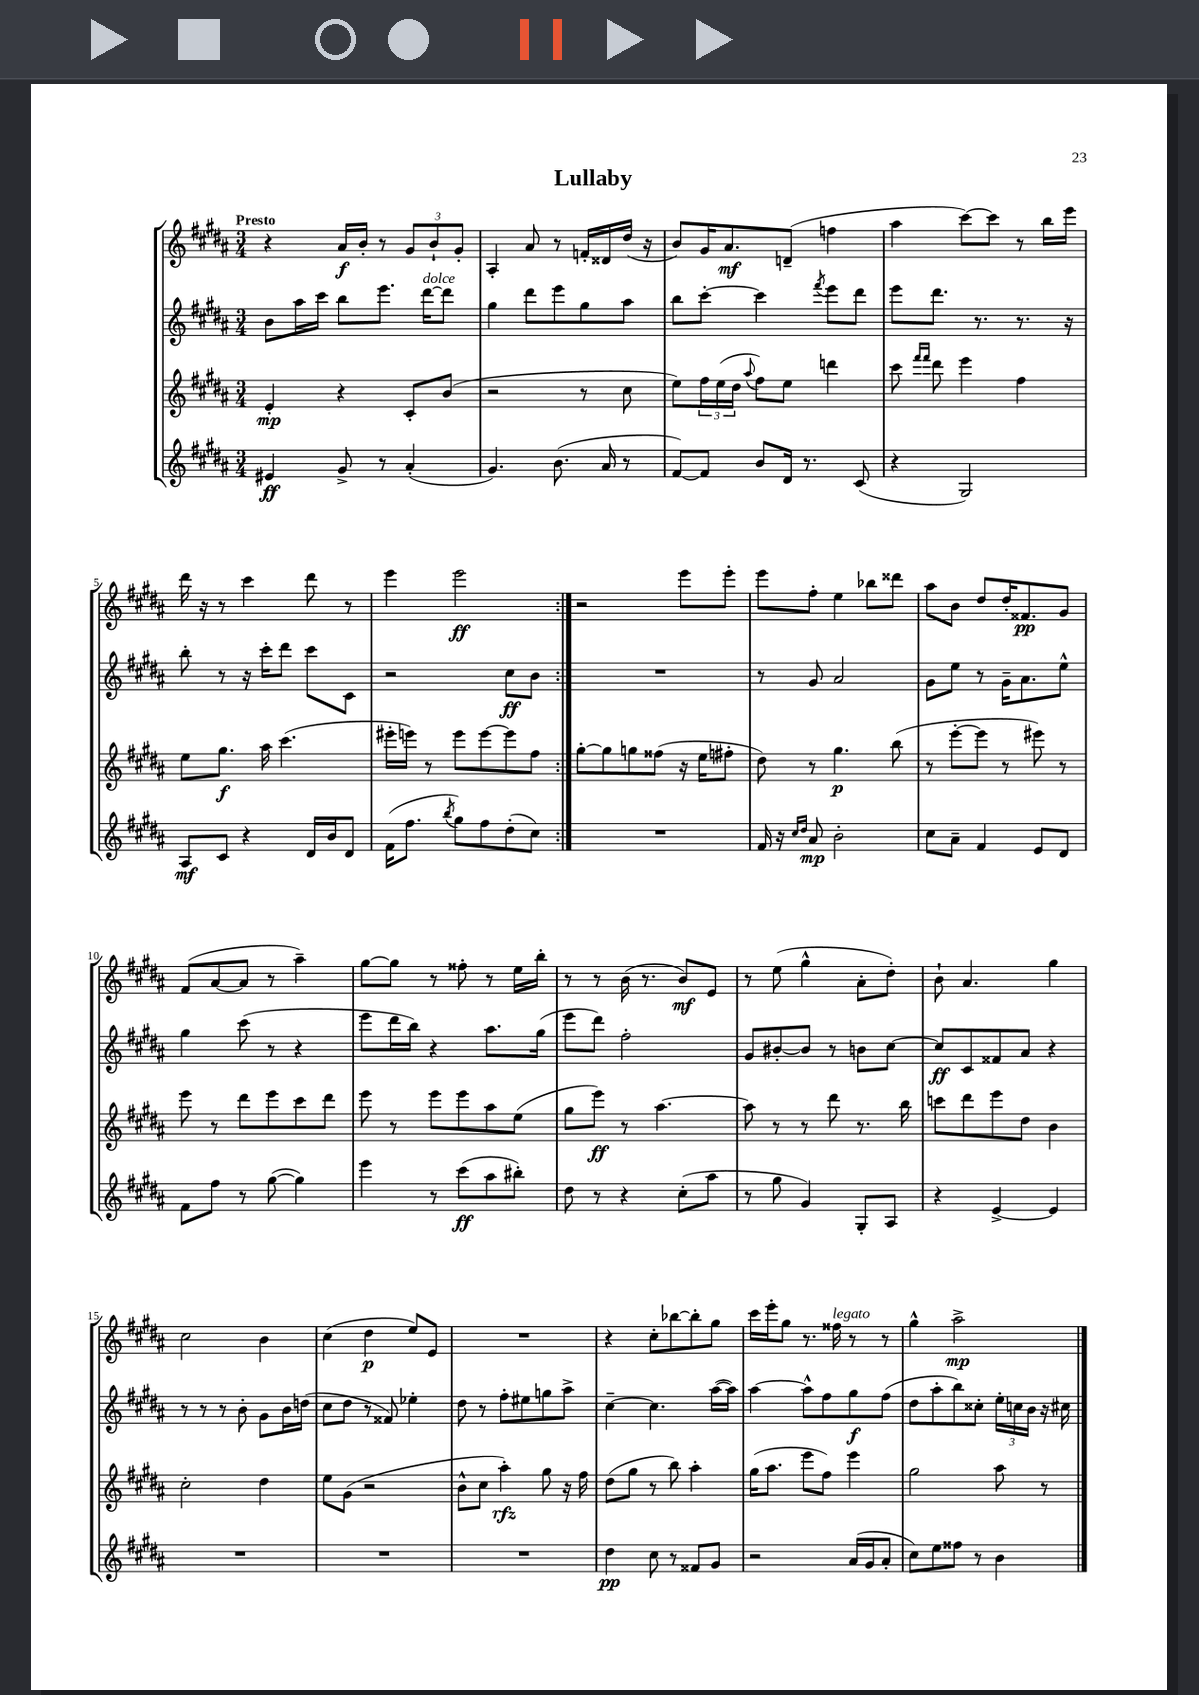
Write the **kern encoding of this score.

**kern	**dynam	**kern	**dynam	**kern	**dynam	**kern	**dynam
*part4	*part4	*part3	*part3	*part2	*part2	*part1	*part1
*staff4	*staff4	*staff3	*staff3	*staff2	*staff2	*staff1	*staff1
*clefG2	*	*clefG2	*	*clefG2	*	*clefG2	*
*k[f#c#g#d#a#]	*	*k[f#c#g#d#a#]	*	*k[f#c#g#d#a#]	*	*k[f#c#g#d#a#]	*
*M3/4	*	*M3/4	*	*M3/4	*	*M3/4	*
=1	=1	=1	=1	=1	=1	=1	=1
!	!	!	!	!	!	!LO:TX:a:B:t=Presto	!
4e#X/	ff	4e'/	mp	8b\L	.	4r	.
.	.	.	.	16aa#\L	.	.	.
.	.	.	.	16ccc#\JJ	.	.	.
8g#^/	.	4r	.	8bb\L	.	16a#/LL	f
.	.	.	.	.	.	16b'/JJ	.
8r	.	.	.	8.eee\J	.	8r	.
(4a#'/	.	8c#'/L	.	.	.	12g#/L	.
!	!	!	!	!LO:TX:a:i:t=dolce	!	!	!
.	.	.	.	[16ddd#\KL	.	.	.
.	.	.	.	.	.	12b`/	.
.	.	(8b/J	.	8ddd#\J]	.	.	.
.	.	.	.	.	.	12g#'/J	.
=2	=2	=2	=2	=2	=2	=2	=2
4.g#/)	.	2r	.	4gg#\	.	4A#'/	.
.	.	.	.	8ddd#\L	.	8a#/	.
(8.b\	.	.	.	8eee\	.	8r	.
.	.	8r	.	8gg#\	.	16fn'/LL	.
16a#/	.	.	.	.	.	16d##X/	.
8r	.	8cc#\	.	8aa#\J	.	(16dd#/JJ	.
.	.	.	.	.	.	16r	.
=3	=3	=3	=3	=3	=3	=3	=3
[8f#/L)	.	8ee\L)	.	8bb\L	.	8b/L)	.
8f#/J]	.	24ff#\L	.	[8ccc#'\J	.	16g#/K	.
.	.	(24ee\	.	.	.	.	.
.	.	.	.	.	.	8.a#/	mf
.	.	24dd#\JJ	.	.	.	.	.
.	.	8qqaa#/	.	.	.	.	.
8b/L	.	8ff#\L)	.	4ccc#\]	.	.	.
16d#/Jk	.	8ee\J	.	.	.	(8dn~/J	.
8.r	.	.	.	.	.	.	.
.	.	.	.	8qfff#/	.	.	.
.	.	4dddn\	.	8eee\L	.	4ffn\	.
(8c#/	.	.	.	8ddd#\J	.	.	.
=4	=4	=4	=4	=4	=4	=4	=4
4r	.	8ccc#\	.	8eee\L	.	4aa#\	.
.	.	16qqfff#/LL	.	.	.	.	.
.	.	16qqfff#/JJ	.	.	.	.	.
.	.	8ddd#\	.	8.ddd#\J	.	.	.
2G#/)	.	4eee\	.	.	.	[8ccc#\L)	.
.	.	.	.	8.r	.	.	.
.	.	.	.	.	.	8ccc#\J]	.
.	.	4ff#\	.	8.r	.	8r	.
.	.	.	.	.	.	16bb\LL	.
.	.	.	.	16r	.	16eee\JJ	.
!!LO:LB:g=z
=5	=5	=5	=5	=5	=5	=5	=5
8A#/L	mf	8ee\L	.	8bb'\	.	16ddd#\	.
.	.	.	.	.	.	16r	.
8c#/J	.	8.gg#\J	f	8r	.	8r	.
4r	.	.	.	16r	.	4ccc#\	.
.	.	16aa#\	.	16ccc#'\KL	.	.	.
.	.	(4.ccc#\	.	8ddd#\J	.	.	.
16d#/LL	.	.	.	8ccc#\L	.	8ddd#\	.
16b/J	.	.	.	.	.	.	.
8d#/J	.	.	.	8c#\J	.	8r	.
=6	=6	=6	=6	=6	=6	=6	=6
(16f#\KL	.	16eee#X'\LL	.	2r	.	4eee\	.
8.ff#\J	.	16eeen\JJ)	.	.	.	.	.
.	.	8r	.	.	.	.	.
8qbb/	.	.	.	.	.	.	.
8gg#\L)	.	8eee\L	.	.	.	2eee\	ff
8ff#\	.	[8eee\	.	.	.	.	.
(8dd#'\	.	8eee\]	.	8cc#\L	ff	.	.
8cc#\J)	.	8ff#\J	.	8b\J	.	.	.
=7:|!	=7:|!	=7:|!	=7:|!	=7:|!	=7:|!	=7:|!	=7:|!
2.r	.	[8gg#'\L	.	2.r	.	2r	.
.	.	8gg#\]	.	.	.	.	.
.	.	8ggn\	.	.	.	.	.
.	.	(8ff##X\J	.	.	.	.	.
.	.	16r	.	.	.	8eee\L	.
.	.	16ee\KL	.	.	.	.	.
.	.	8ff#X'\J	.	.	.	8eee'\J	.
=8	=8	=8	=8	=8	=8	=8	=8
16f#/	.	8dd#\)	.	8r	.	8eee\L	.
16r	.	.	.	.	.	.	.
16qqcc#/LL	.	.	.	.	.	.	.
16qqdd#/JJ	.	.	.	.	.	.	.
8a#/	mp	8r	.	8g#/	.	8ff#'\J	.
2b'\	.	4.gg#\	p	2a#/	.	4ee\	.
.	.	.	.	.	.	8bb-X\L	.
.	.	(8bb\	.	.	.	8ddd##X\J	.
=9	=9	=9	=9	=9	=9	=9	=9
8cc#\L	.	8r	.	8g#\L	.	8aa#\L	.
8a#~\J	.	[8eee'\L	.	8ee\J	.	8b\J	.
4f#/	.	8eee\J]	.	8r	.	8dd#/L	.
.	.	8r	.	16g#~\KL	.	16dd#'/K	.
.	.	.	.	8.a#\	.	8.f##X/	pp
8e/L	.	8eee#X\)	.	.	.	.	.
8d#/J	.	8r	.	8ee^^\J	.	8g#/J	.
!!LO:LB:g=z
=10	=10	=10	=10	=10	=10	=10	=10
8f#\L	.	8eee\	.	4gg#\	.	(8f#/L	.
8ff#\J	.	8r	.	.	.	[8a#/	.
8r	.	8ddd#\L	.	(8ccc#\	.	8a#/J]	.
([8gg#\	.	8eee\	.	8r	.	8r	.
4gg#\])	.	8ccc#\	.	4r	.	4aa#~\)	.
.	.	8ddd#\J	.	.	.	.	.
=11	=11	=11	=11	=11	=11	=11	=11
4eee\	.	8eee\	.	8eee\L	.	[8gg#\L	.
.	.	8r	.	16ddd#\L	.	8gg#\J]	.
.	.	.	.	16bb\JJ)	.	.	.
8r	.	8eee\L	.	4r	.	8r	.
(8ccc#\L	ff	8eee\	.	.	.	8ff##X'\	.
8aa#\	.	8aa#\	.	8.aa#\L	.	8r	.
8bb#X'\J)	.	(8ee\J	.	.	.	16ee\LL	.
.	.	.	.	(16gg#\Jk	.	16bb'\JJ	.
=12	=12	=12	=12	=12	=12	=12	=12
8dd#\	.	8gg#\L	.	8eee\L	.	8r	.
8r	.	8eee\J)	ff	8ddd#\J)	.	8r	.
4r	.	8r	.	2ff#'\	.	(16b\	.
.	.	.	.	.	.	8.r	.
.	.	[4.aa#\	.	.	.	.	.
(8cc#'\L	.	.	.	.	.	8b/L)	mf
8aa#\J	.	.	.	.	.	8e/J	.
=13	=13	=13	=13	=13	=13	=13	=13
8r	.	8aa#\]	.	8g#/L	.	8r	.
8gg#\	.	8r	.	[8b#X'/	.	(8ee\	.
4g#/)	.	8r	.	8b#/J]	.	4gg#^^\	.
.	.	8ddd#\	.	8r	.	.	.
8G#'/L	.	8.r	.	8bn\L	.	8a#'\L	.
8A#/J	.	.	.	[8cc#\J	.	8dd#'\J)	.
.	.	16bb\	.	.	.	.	.
=14	=14	=14	=14	=14	=14	=14	=14
4r	.	8cccn\L	.	8cc#/L]	ff	8b`\	.
.	.	8ddd#\	.	8c#/	.	4.a#/	.
[4e^/	.	8eee\	.	8f##X/	.	.	.
.	.	8dd#\J	.	8a#/J	.	.	.
4e/]	.	4b\	.	4r	.	4gg#\	.
!!LO:LB:g=z
=15	=15	=15	=15	=15	=15	=15	=15
2.r	.	2cc#'\	.	8r	.	2cc#\	.
.	.	.	.	8r	.	.	.
.	.	.	.	8r	.	.	.
.	.	.	.	8b'\	.	.	.
.	.	4dd#\	.	8g#\L	.	4b\	.
.	.	.	.	16b\L	.	.	.
.	.	.	.	(16ddn\JJ	.	.	.
=16	=16	=16	=16	=16	=16	=16	=16
2.r	.	8ee\L	.	8cc#\L	.	(4cc#\	.
.	.	(8g#\J	.	8dd#\J	.	.	.
.	.	2r	.	8r	.	4dd#\	p
.	.	.	.	8f##X/)	.	.	.
.	.	.	.	4ee-X'\	.	8ee/L)	.
.	.	.	.	.	.	8e/J	.
=17	=17	=17	=17	=17	=17	=17	=17
2.r	.	8b^^\L	.	8dd#\	.	2.r	.
.	.	8cc#\J	.	8r	.	.	.
.	.	4aa#'\)	rfz	8ff#'\L	.	.	.
.	.	.	.	8ee#X\	.	.	.
.	.	8gg#\	.	8ggn\	.	.	.
.	.	16r	.	8aa#^\J	.	.	.
.	.	16ff#\	.	.	.	.	.
=18	=18	=18	=18	=18	=18	=18	=18
4dd#\	pp	(8dd#\L	.	[4cc#~\	.	4r	.
.	.	8gg#\J	.	.	.	.	.
8cc#\	.	8r	.	4.cc#\]	.	8cc#'\L	.
8r	.	8bb\)	.	.	.	[8bb-X\	.
8f##X/L	.	4aa#'\	.	.	.	8bb-'\]	.
8g#/J	.	.	.	([16aa#\LL	.	8gg#\J	.
.	.	.	.	16aa#\JJ])	.	.	.
=19	=19	=19	=19	=19	=19	=19	=19
2r	.	(16gg#\KL	.	[4aa#\	.	16ccc#\LL	.
.	.	8.aa#\J	.	.	.	16eee'\J	.
.	.	.	.	.	.	8gg#\J	.
.	.	8eee\L	.	8aa#^^\L]	.	8.r	.
.	.	8ff#\J)	.	8ff#\	.	.	.
!	!	!	!	!	!	!LO:TX:a:i:t=legato	!
.	.	.	.	.	.	16ff##X\	.
(16a#/LL	.	4eee\	.	8gg#\	f	8r	.
16g#/J	.	.	.	.	.	.	.
8a#'/J	.	.	.	(8ff#\J	.	8r	.
=20	=20	=20	=20	=20	=20	=20	=20
8cc#\L)	.	2gg#\	.	8dd#\L	.	4gg#^^\	.
8ee\	.	.	.	8aa#'\	.	.	.
8ff##X\J	.	.	.	8bb\)	.	2aa#^\	mp
8r	.	.	.	8cc##X'\J	.	.	.
4b\	.	8aa#\	.	24ee'\LL	.	.	.
.	.	.	.	24ccn\	.	.	.
.	.	.	.	24b\JJ	.	.	.
.	.	8r	.	16r	.	.	.
.	.	.	.	16cc#X\	.	.	.
==	==	==	==	==	==	==	==
*-	*-	*-	*-	*-	*-	*-	*-
